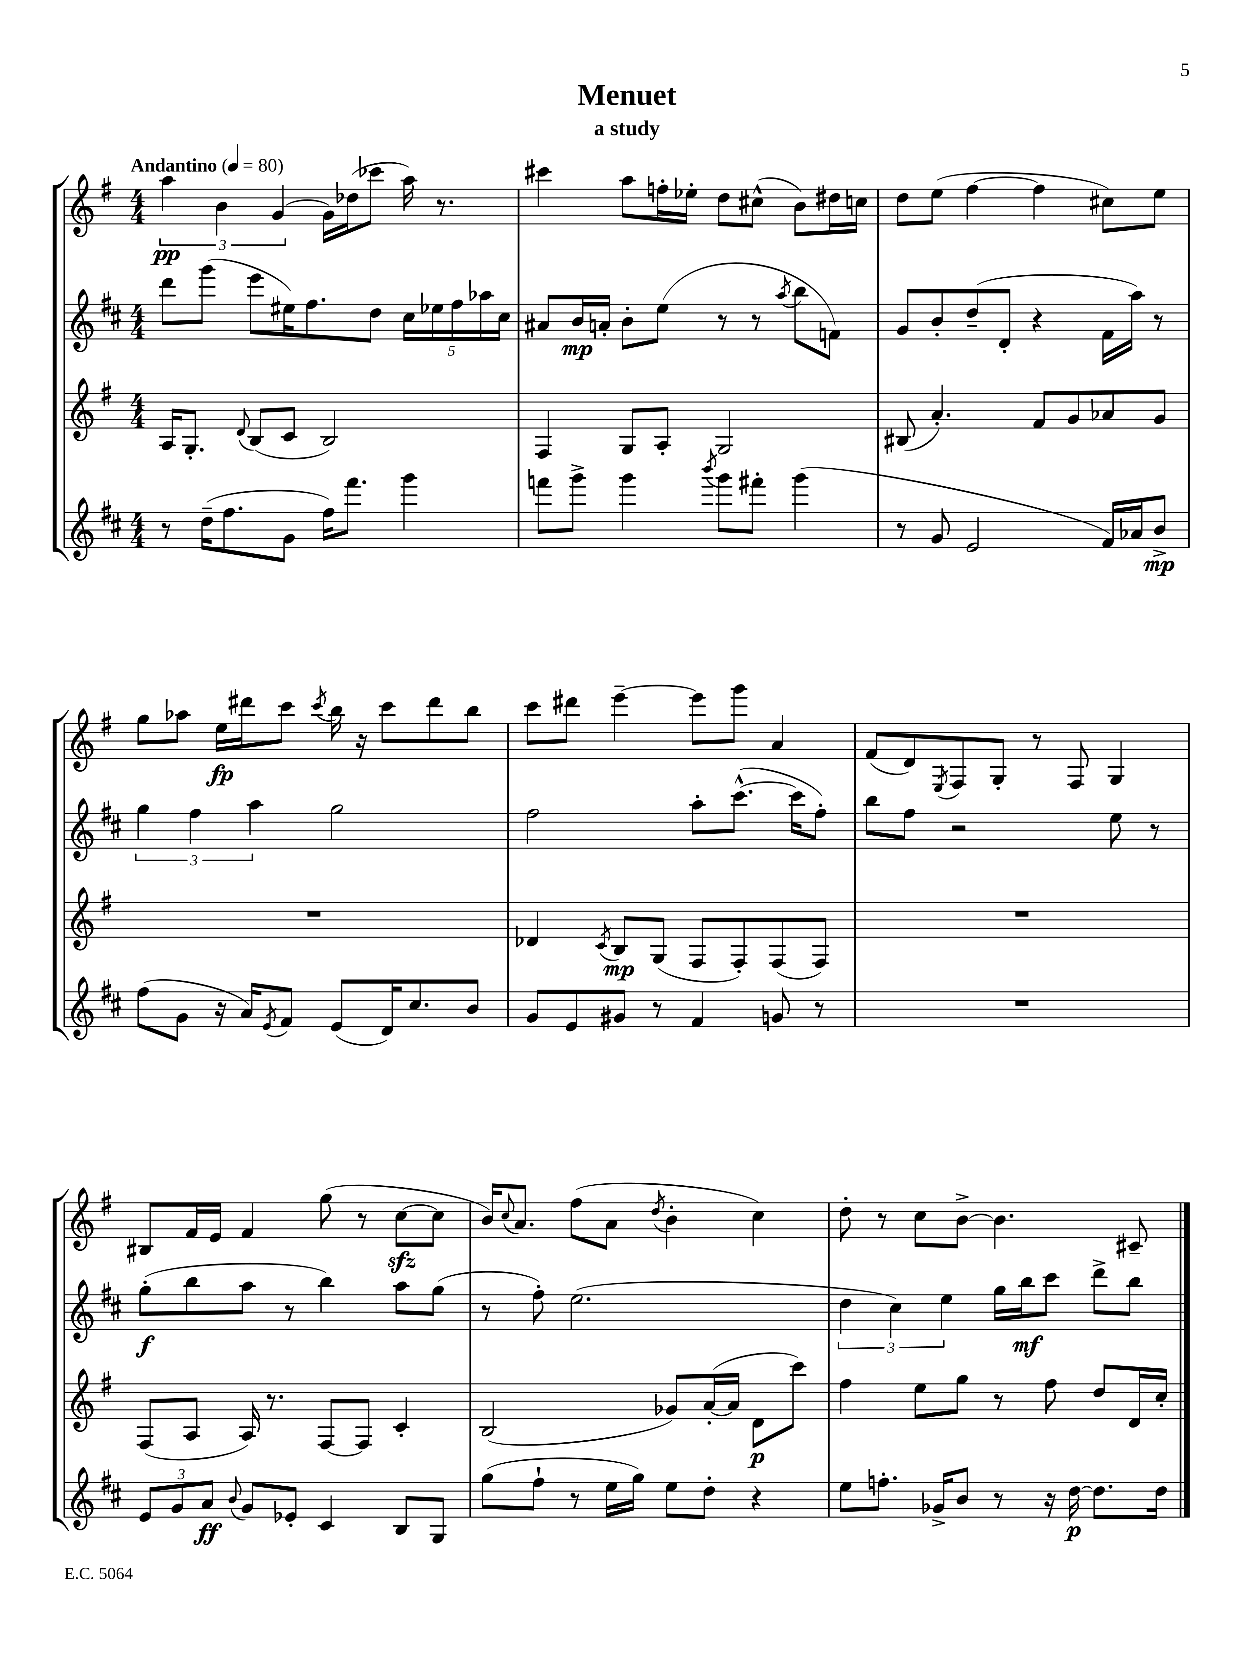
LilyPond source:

\header { title = "Menuet" subtitle = "a study" }
<<
\new StaffGroup <<
\new Staff = "s0" {
    \clef treble \key g \major \numericTimeSignature \time 4/4 \tempo "Andantino" 4 = 80
    \tuplet 3/2 { a''4\pp b'4 g'4( } g'16) des''16( ces'''8 a''16) r8. |
    cis'''4 a''8 f''16-. ees''16-. d''8 cis''8-^( b'8) dis''16 c''16 |
    d''8 e''8( fis''4~ fis''4 cis''8) e''8 |
    g''8 aes''8 e''16\fp dis'''16 c'''8 \acciaccatura { c'''8 } b''16 r16 c'''8 dis'''8 b''8 |
    c'''8 dis'''8 e'''4~-- e'''8 g'''8 a'4 |
    fis'8( d'8) \acciaccatura { e8 } fis8 g8-. r8 fis8 g4 |
    bis8 fis'16 e'16 fis'4 g''8( r8 c''8~\sfz c''8 |
    b'16) \appoggiatura { c''8 } a'8. fis''8( a'8 \acciaccatura { d''8 } b'4-. c''4) |
    d''8-. r8 c''8 b'8~-> b'4. cis'8-- \bar "|." |
}
\new Staff = "s1" {
    \clef treble \key d \major \numericTimeSignature \time 4/4
    d'''8 g'''8( e'''8 eis''16) fis''8. d''8 \tuplet 5/4 { cis''16 ees''16 fis''16 aes''16 cis''16 } |
    ais'8 b'16\mp a'16-. b'8-. e''8( r8 r8 \acciaccatura { a''8 } b''8 f'8) |
    g'8 b'8-. d''8--( d'8-. r4 fis'16 a''16) r8 |
    \tuplet 3/2 { g''4 fis''4 a''4 } g''2 |
    fis''2 a''8-. cis'''8.~-^( cis'''16 fis''8-.) |
    b''8 fis''8 r2 e''8 r8 |
    g''8-.\f( b''8 a''8 r8 b''4) a''8 g''8( |
    r8 fis''8-.) e''2.( |
    \tuplet 3/2 { d''4 cis''4) e''4 } g''16 b''16\mf cis'''8 d'''8-> b''8 \bar "|." |
}
\new Staff = "s2" {
    \clef treble \key g \major \numericTimeSignature \time 4/4
    a16 g8.-. \appoggiatura { d'8 } b8( c'8 b2) |
    fis4 g8 a8-. g2 |
    bis8( a'4.-.) fis'8 g'8 aes'8 g'8 |
    R1 |
    des'4 \acciaccatura { c'8 } b8\mp g8( fis8 fis8-.) fis8( fis8) |
    R1 |
    fis8( a8 a16) r8. fis8~ fis8 c'4-. |
    b2( ges'8) a'16~-.( a'16 d'8\p c'''8) |
    fis''4 e''8 g''8 r8 fis''8 d''8 d'16 c''16-. \bar "|." |
}
\new Staff = "s3" {
    \clef treble \key d \major \numericTimeSignature \time 4/4
    r8 d''16--( fis''8. g'8 fis''16) fis'''8. g'''4 |
    f'''8 g'''8-> g'''4 \acciaccatura { b'''8 } g'''8 fis'''8-. g'''4( |
    r8 g'8 e'2 fis'16) aes'16 b'8->\mp |
    fis''8( g'8 r16 a'16) \acciaccatura { e'8 } fis'8 e'8( d'16) cis''8. b'8 |
    g'8 e'8 gis'8 r8 fis'4 g'8 r8 |
    R1 |
    \tuplet 3/2 { e'8 g'8 a'8\ff } \appoggiatura { b'8 } g'8 ees'8-. cis'4 b8 g8 |
    g''8( fis''8-! r8 e''16 g''16) e''8 d''8-. r4 |
    e''8 f''8.-. ges'16-> b'8 r8 r16 d''16~\p d''8. d''16 \bar "|." |
}
>>
>>
\layout { \context { \Score \remove "Bar_number_engraver" } }
